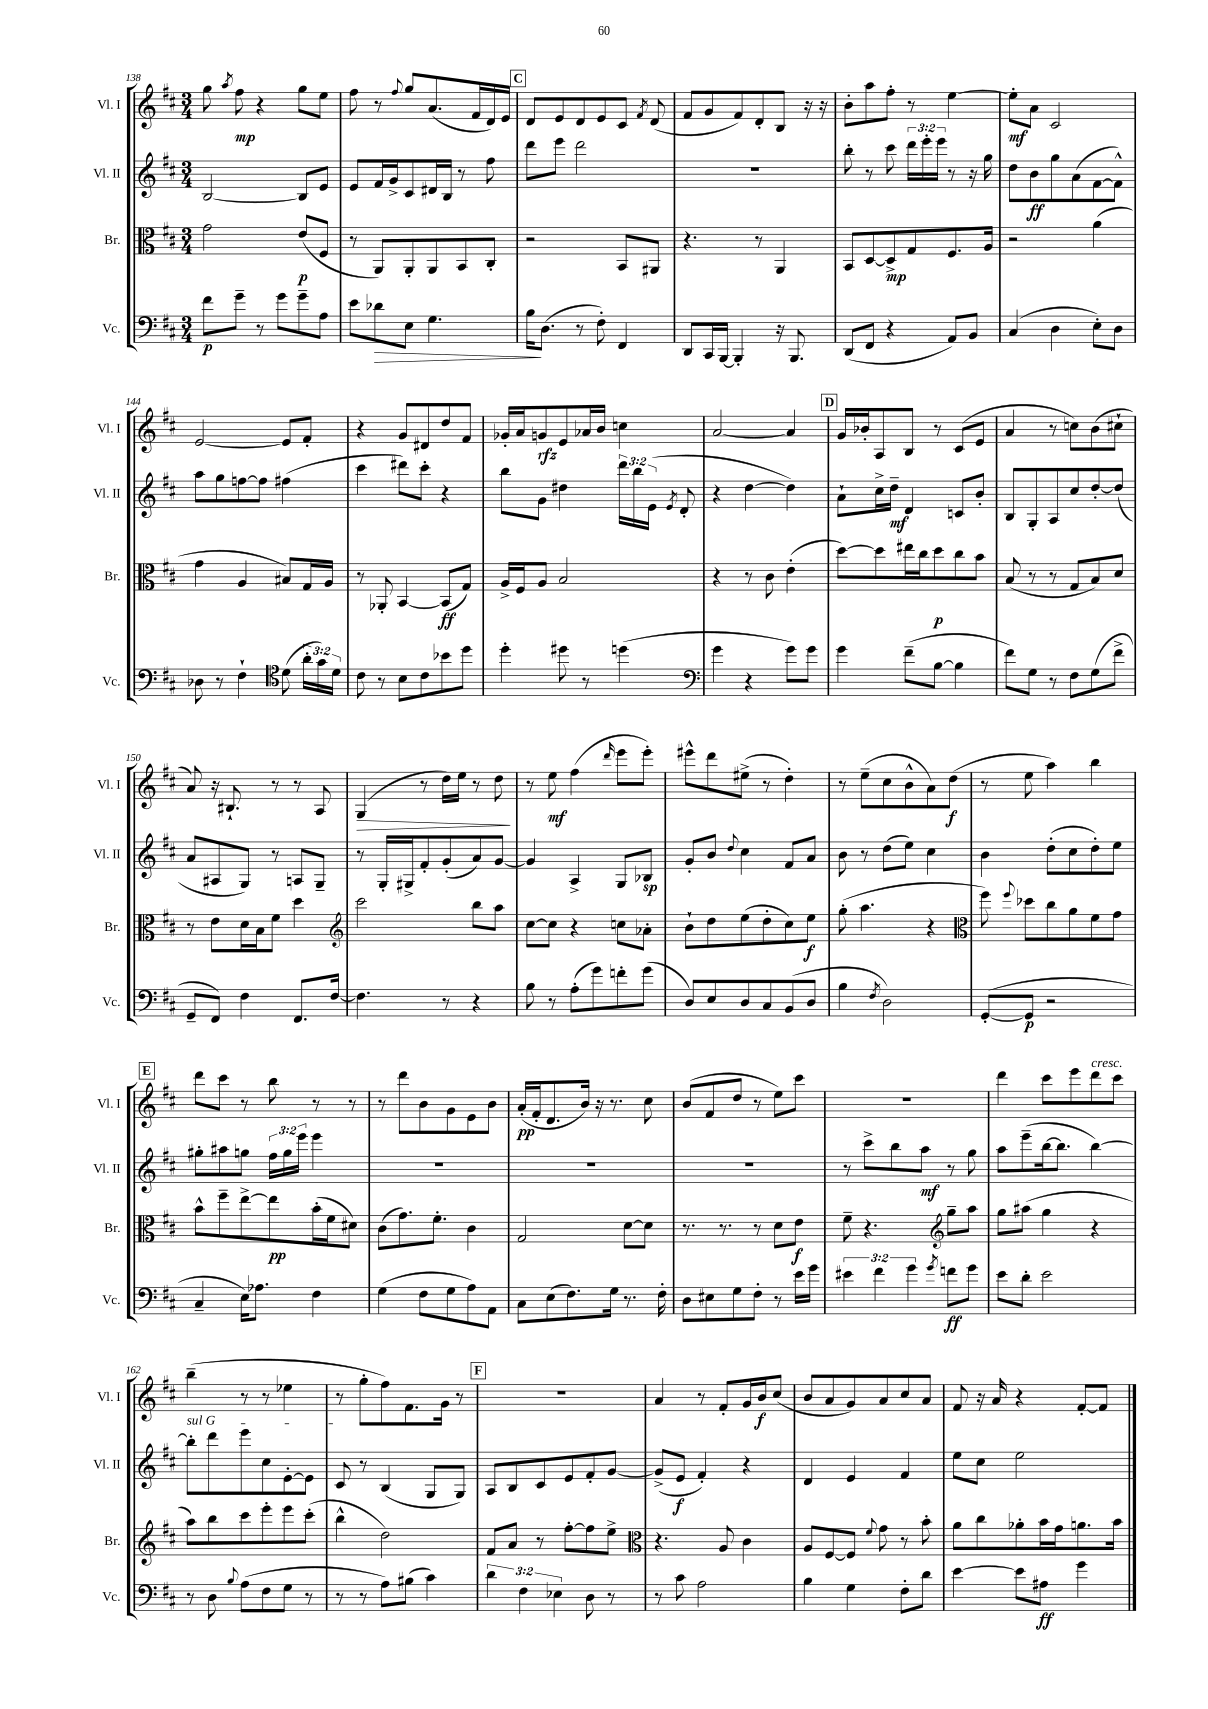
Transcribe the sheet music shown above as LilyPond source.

<<
\new StaffGroup <<
\new Staff = "s0" \with { instrumentName = "Vl. I" shortInstrumentName = "Vl. I" } {
    \clef treble \key d \major \numericTimeSignature \time 3/4
    \autoBeamOff g''8 \acciaccatura { a''8 } fis''8\mp r4 g''8[ e''8] |
    fis''8 r8 \appoggiatura { fis''8 } g''8[ a'8.( fis'16 d'16) e'16] |
    \mark \markup { \box "C" } d'8[ e'8 d'8 e'8 cis'8] \acciaccatura { fis'8 } d'8( |
    fis'8[ g'8 fis'8) d'8-. b8] r16 r16 |
    b'8[-. a''8 fis''8]-. r8 e''4~ |
    e''8[-.\mf a'8] cis'2 |
    e'2~ e'8[ fis'8]-. |
    r4 g'8[ dis'8 d''8 fis'8] |
    ges'16[-. a'16 g'8\rfz e'8 aes'16 b'16] c''4 |
    a'2~ a'4 |
    \mark \markup { \box "D" } g'16[ bes'16-. a8 b8] r8 cis'8[( e'8] |
    a'4 r8 c''8[) b'8( cis''8]-! |
    a'8) r16 bis8.-! r8 r8 a8 |
    g4\>( r8 d''16[) e''16] r8 d''8\! |
    r8 e''8\mf fis''4( \grace { d'''16 } e'''8[ e'''8]-.) |
    eis'''8[-^ d'''8 eis''8]->( r8 d''4-.) |
    r8 e''8[--( cis''8 b'8-^ a'8) d''8]\f( |
    r8 e''8 a''4) b''4 |
    \mark \markup { \box "E" } d'''8[ cis'''8] r8 b''8 r8 r8 |
    r8 d'''8[ b'8 g'8 e'8 b'8] |
    a'16[-.\pp( fis'16-. d'8. b'16]) r16 r8. cis''8 |
    b'8[( fis'8 d''8] r8 e''8[) cis'''8] |
    R2. |
    d'''4 cis'''8[ e'''8 d'''8^\markup { \italic "cresc." } cis'''8] |
    b''4--( r8 r8 ees''4 |
    r8 g''8[-. fis''8) fis'8. g'16] r8 |
    \mark \markup { \box "F" } R2. |
    a'4 r8 fis'8[-. g'16 b'16\f cis''8]( |
    b'8[ a'8 g'8) a'8 cis''8 a'8] |
    fis'8 r16 a'16 r4 fis'8[~-. fis'8] \bar "|." |
}
\new Staff = "s1" \with { instrumentName = "Vl. II" shortInstrumentName = "Vl. II" } {
    \clef treble \key d \major \numericTimeSignature \time 3/4 \override Staff.TupletNumber.text = #tuplet-number::calc-fraction-text
    \autoBeamOff b2~ b8[ e'8] |
    e'8[ fis'16 g'16-> cis'8 dis'16 b16] r8 fis''8 |
    \mark \markup { \box "C" } d'''8[ e'''8] d'''2 |
    R2. |
    b''8-. r8 cis'''8 \tuplet 3/2 { d'''16[ e'''16-. e'''16] } r8 r16 g''16 |
    d''8[ b'8\ff g''8 a'8( fis'8~ fis'8]-^) |
    a''8[ g''8 f''8~ f''8] fis''4( |
    cis'''4 dis'''8[) cis'''8]-. r4 |
    b''8[ g'8] dis''4 \tuplet 3/2 { d'''16[ b''16 e'16]( } \acciaccatura { e'8 } d'8-. |
    r4 d''4~ d''4) |
    \mark \markup { \box "D" } a'8[-! cis''16-> d''16]--\mf d'4 c'8[ b'8]-. |
    b8[ g8-. a8 cis''8 d''8~-. d''8]( |
    a'8[ ais8 g8]) r8 a8[ g8]-- |
    r8 g16[-. gis16-> fis'8-. g'8-.( a'8) g'8]~ |
    g'4 a4-> g8[ bes8]\sp |
    g'8[-. b'8] \appoggiatura { d''8 } cis''4 fis'8[ a'8] |
    b'8 r8 d''8[( e''8]) cis''4 |
    b'4 d''8[-.( cis''8 d''8-.) e''8] |
    \mark \markup { \box "E" } gis''8[-. ais''8 g''8] \tuplet 3/2 { fis''16[ g''16 e'''16] } e'''4 |
    R2. |
    R2. |
    R2. |
    r8 cis'''8[-> b''8 a''8]\mf r8 g''8 |
    a''8[ e'''8--( b''16~ b''8.] b''4~) |
    \once \override TextSpanner.bound-details.left.text = \markup { \italic "sul G" } b''8[-.\startTextSpan d'''8 e'''8 cis''8 e'8~-. e'8] |
    cis'8\stopTextSpan r8 b4( g8[ g8]) |
    \mark \markup { \box "F" } a8[ b8 cis'8 e'8 fis'8-. g'8]~ |
    g'8[->( e'8]\f fis'4-.) r4 |
    d'4 e'4 fis'4 |
    e''8[ cis''8] e''2 \bar "|." |
}
\new Staff = "s2" \with { instrumentName = "Br." shortInstrumentName = "Br." } {
    \clef alto \key d \major \numericTimeSignature \time 3/4
    \autoBeamOff g'2 e'8[\p( fis8] |
    r8 a,8[) a,8-. a,8 b,8 cis8]-. |
    \mark \markup { \box "C" } r2 b,8[ ais,8] |
    r4. r8 a,4 |
    b,8[ d8~ d8->\mp g8 fis8. a16] |
    r2 a'4( |
    g'4 a4 bis8[) g16 a16] |
    r8 aes,8-. b,4~ b,8[\ff( g8]) |
    a16[-> fis16 a8] b2 |
    r4 r8 cis'8 e'4-.( |
    \mark \markup { \box "D" } d''8[~) d''8 eis''16 cis''16 d''8\p cis''8 b'8] |
    b8( r8 r8 g8[ b8) d'8] |
    r8 e'8[ d'16 b16 fis'8] d''4 |
    \clef treble cis'''2 b''8[ a''8] |
    cis''8[~ cis''8] r4 c''8[ aes'8]-. |
    b'8[-! d''8 e''8( d''8-. cis''8) e''8]\f |
    g''8-.( a''4. r4 |
    \clef alto fis''8) \appoggiatura { fis''8 } des''8[ cis''8 a'8 fis'8 g'8] |
    \mark \markup { \box "E" } b'8[-^ fis''8-- e''8~-> e''8\pp b'16-.( fis'16 dis'8]) |
    cis'8[( g'8.) fis'8.]-. cis'4 |
    g2 d'8[~ d'8] |
    r8. r8. r8 d'8[ e'8]\f |
    fis'8-- r4. \clef treble g''8[-- a''8] |
    g''8[ ais''8]( g''4 r4 |
    a''8[) b''8 cis'''8 e'''8-. e'''8 cis'''8]-.( |
    b''4-^ d''2) |
    \mark \markup { \box "F" } fis'8[ a'8] r8 fis''8[~-. fis''8 e''8]-> |
    \clef alto r4. a8 cis'4 |
    a8[ fis8~ fis8] \appoggiatura { fis'8 } g'8 r8 b'8-. |
    a'8[ cis''8 aes'8-. b'16 g'16 a'8. b'16] \bar "|." |
}
\new Staff = "s3" \with { instrumentName = "Vc." shortInstrumentName = "Vc." } {
    \clef bass \key d \major \numericTimeSignature \time 3/4 \override Staff.TupletNumber.text = #tuplet-number::calc-fraction-text
    \autoBeamOff fis'8[\p g'8]-- r8 g'8[ g'8-- a8] |
    e'8[ des'8\> e8] g4. |
    \mark \markup { \box "C" } b16[\! d8.]( r8 fis8-.) fis,4 |
    d,8[ cis,16 b,,16]~ b,,4-. r16 b,,8. |
    d,8[( fis,8] r4 a,8[) b,8] |
    cis4( d4 e8[-.) d8] |
    des8 r8 fis4-! \clef tenor d'8( \tuplet 3/2 { a'16[-. g'16) d'16] } |
    cis'8 r8 b8[ cis'8 bes'8 d''8] |
    d''4-. dis''8 r8 d''4( |
    \clef bass g'4 r4 g'8[) g'8] |
    \mark \markup { \box "D" } g'4 fis'8[--( b8]~ b4 |
    fis'8[) g8] r8 fis8[ g8( fis'8]-> |
    g,8[-- fis,8]) fis4 fis,8.[ fis16]~ |
    fis4. r8 r4 |
    b8 r8 a8[-.( g'8) f'8-. g'8]( |
    d8[) e8 d8 cis8 b,8( d8] |
    b4 \acciaccatura { fis8 } d2) |
    g,8[~-.( g,8]\p r2 |
    \mark \markup { \box "E" } cis4-- e16[) aes8.] fis4 |
    g4( fis8[ g8 a8) a,8] |
    cis8[ e8( fis8.) g16] r8. fis16-. |
    d8[ eis8 g8 fis8]-. r8 e'16[ g'16] |
    \tuplet 3/2 { eis'4 fis'4 g'4 } \acciaccatura { g'8 } f'8[\ff g'8] |
    e'8[ d'8]-. e'2 |
    r8 d8 \appoggiatura { b8 } a8[( fis8 g8] r8 |
    r8 r8 a8[) bis8]( cis'4) |
    \mark \markup { \box "F" } \tuplet 3/2 { d'4 fis4 ees4 } d8 r8 |
    r8 cis'8 a2 |
    b4 g4 fis8[-. d'8] |
    e'4~ e'8[ ais8]\ff g'4 \bar "|." |
}
>>
>>
\layout { \context { \Score currentBarNumber = #138 } }
